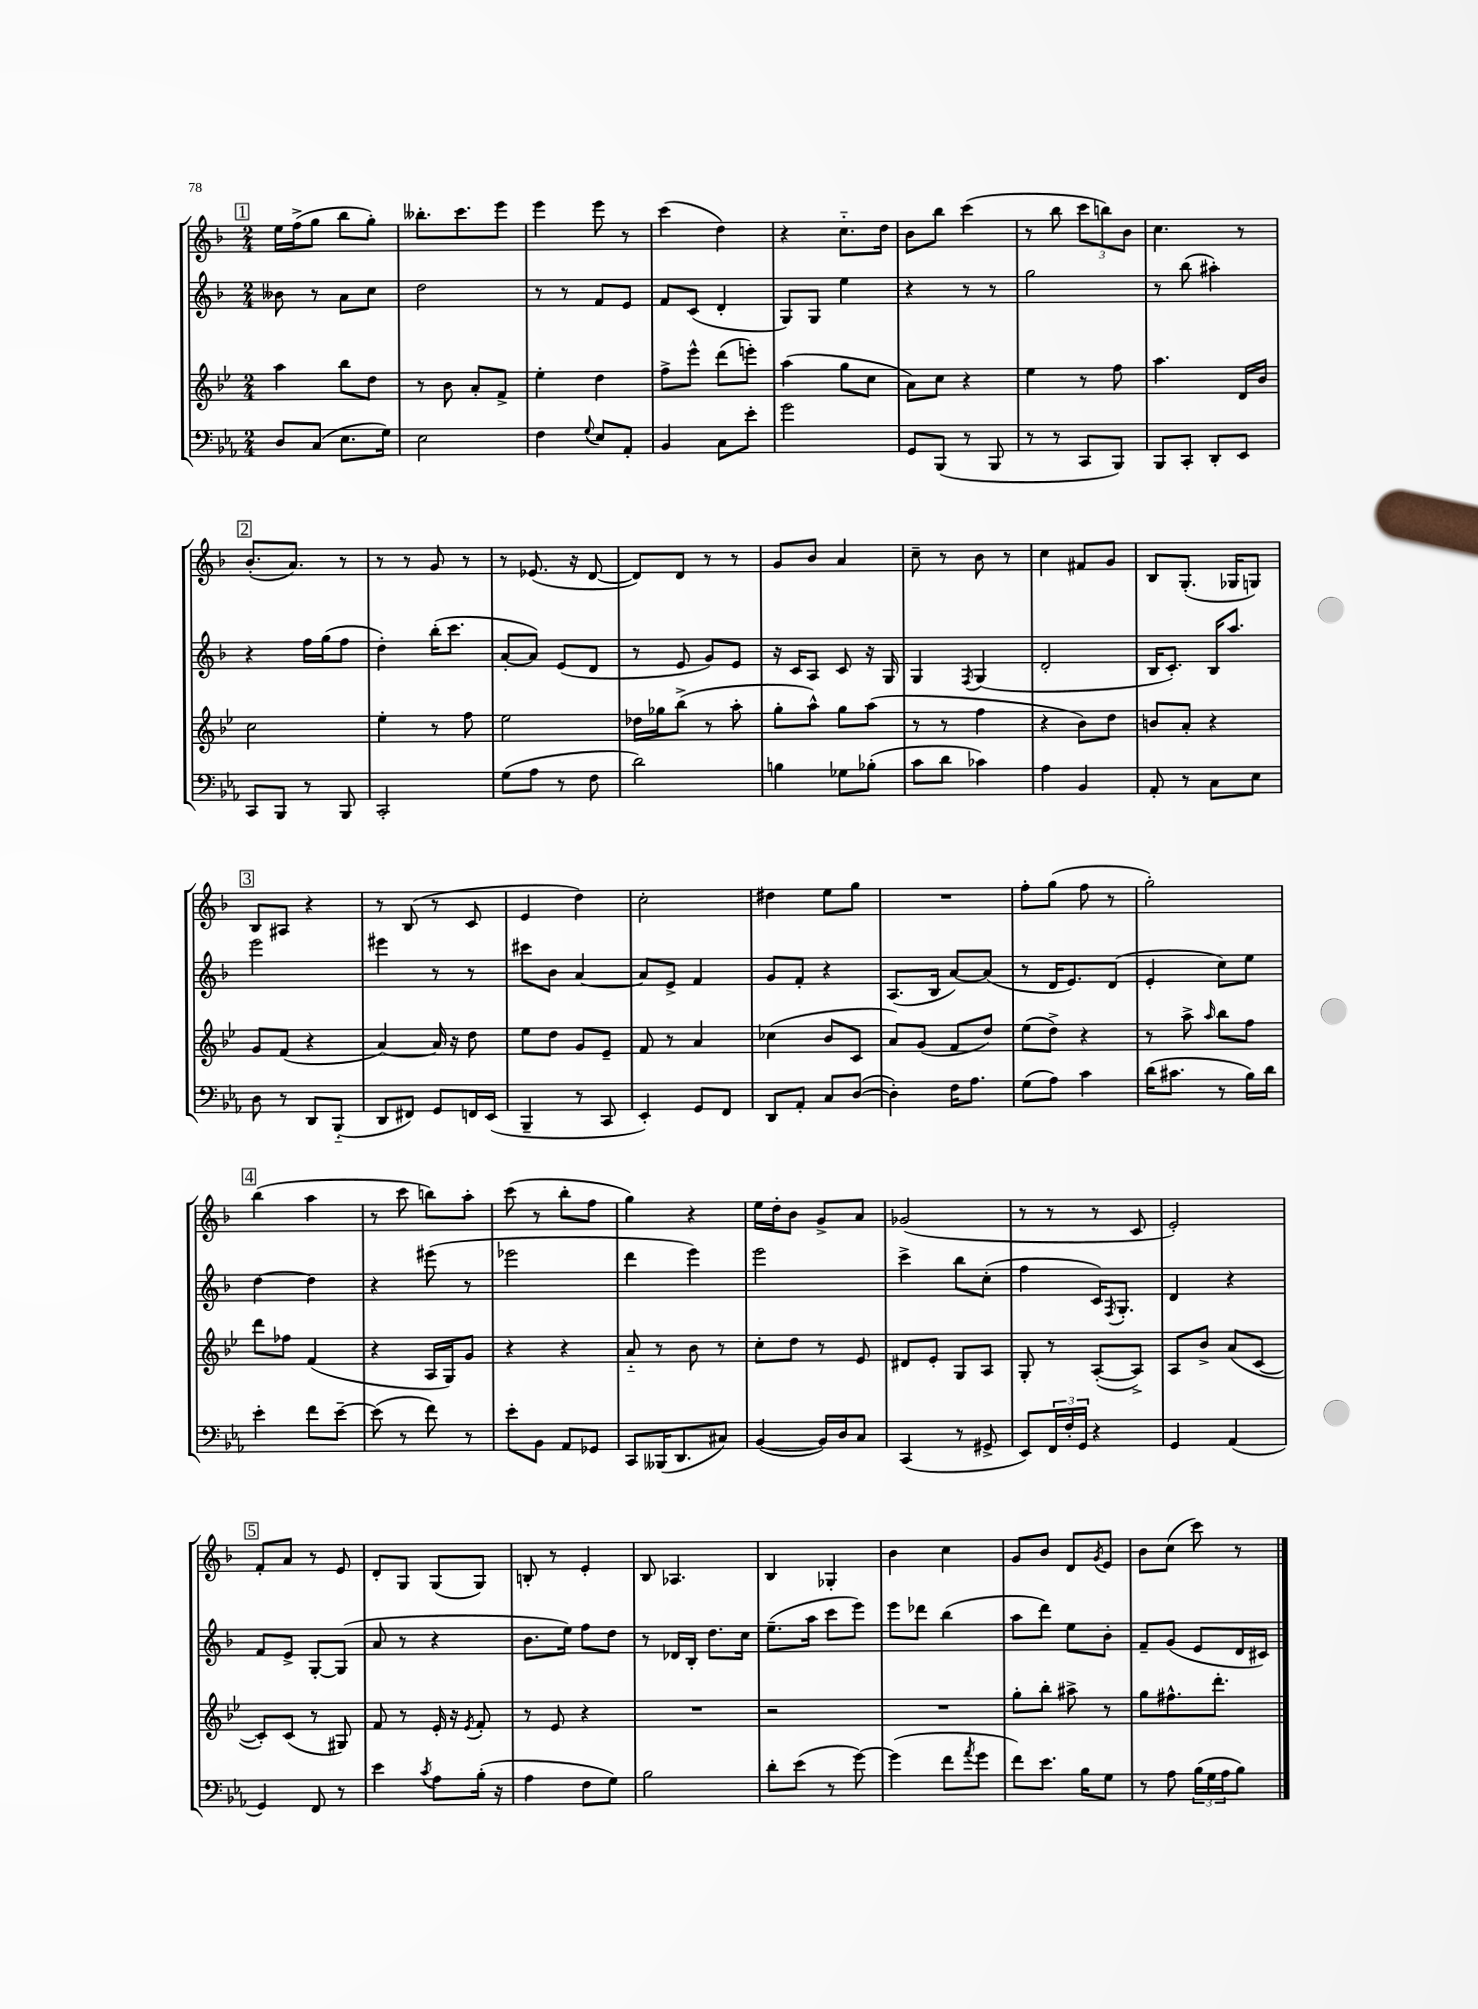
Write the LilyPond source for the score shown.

<<
\new StaffGroup <<
\new Staff = "s0" {
    \clef treble \key f \major \numericTimeSignature \time 2/4
    \mark \markup { \box "1" } e''16 f''16->( g''8 bes''8 g''8-.) |
    beses''8.-. c'''8. e'''8 |
    e'''4 e'''8 r8 |
    c'''4( d''4) |
    r4 c''8.-_ d''16 |
    bes'8 bes''8 c'''4( |
    r8 bes''8 \tuplet 3/2 { c'''8 b''8) bes'8 } |
    c''4. r8 |
    \mark \markup { \box "2" } bes'8.-.( a'8.) r8 |
    r8 r8 g'8 r8 |
    r8 ees'8.( r16 d'8~ |
    d'8) d'8 r8 r8 |
    g'8 bes'8 a'4 |
    c''8-- r8 bes'8 r8 |
    c''4 fis'8 g'8 |
    bes8 g8.-.( ges16 g8) |
    \mark \markup { \box "3" } bes8 ais8 r4 |
    r8 bes8( r8 c'8 |
    e'4 d''4) |
    c''2-. |
    dis''4 e''8 g''8 |
    R2 |
    f''8-. g''8( f''8 r8 |
    g''2-.) |
    \mark \markup { \box "4" } bes''4( a''4 |
    r8 c'''8 b''8) a''8-. |
    c'''8( r8 bes''8-. f''8 |
    g''4) r4 |
    e''16 d''16-. bes'8 g'8-> a'8 |
    ges'2( |
    r8 r8 r8 c'8 |
    e'2-.) |
    \mark \markup { \box "5" } f'8-. a'8 r8 e'8 |
    d'8-. g8 g8( g8) |
    b8-. r8 e'4-. |
    bes8 aes4. |
    bes4 ges4-. |
    bes'4 c''4 |
    g'8 bes'8 d'8 \acciaccatura { g'8 } e'8 |
    bes'8 c''8( c'''8) r8 \bar "|." |
}
\new Staff = "s1" {
    \clef treble \key f \major \numericTimeSignature \time 2/4
    \mark \markup { \box "1" } beses'8 r8 a'8 c''8 |
    d''2 |
    r8 r8 f'8 e'8 |
    f'8 c'8( d'4-. |
    g8) g8 e''4 |
    r4 r8 r8 |
    g''2 |
    r8 bes''8( ais''4-.) |
    \mark \markup { \box "2" } r4 f''16 g''16( f''8 |
    d''4-.) bes''16-.( c'''8. |
    a'8~-. a'8) e'8( d'8 |
    r8 e'8 g'8) e'8 |
    r16 c'16 a8 c'8 r16 g16 |
    g4 \acciaccatura { f8 } g4( |
    d'2-. |
    bes16 c'8.-.) bes16 a''8. |
    \mark \markup { \box "3" } e'''2 |
    eis'''4 r8 r8 |
    cis'''8 bes'8 a'4~ |
    a'8 e'8-> f'4 |
    g'8 f'8-. r4 |
    a8.( bes16 a'8~) a'8( |
    r8 d'16 e'8.) d'8( |
    e'4-. c''8) e''8 |
    \mark \markup { \box "4" } d''4~ d''4 |
    r4 eis'''8( r8 |
    ees'''2 |
    d'''4 e'''4) |
    e'''2 |
    c'''4-> bes''8 c''8-.( |
    f''4 c'16) \acciaccatura { f8 } g8.-. |
    d'4 r4 |
    \mark \markup { \box "5" } f'8 e'8-> g8~-. g8( |
    a'8 r8 r4 |
    bes'8. e''16) f''8 d''8 |
    r8 des'16 bes16-. d''8. c''16 |
    e''8.--( a''16 c'''8 e'''8) |
    e'''8 des'''8 bes''4( |
    a''8 d'''8) e''8 bes'8-. |
    f'8-- g'8( e'8 d'16 cis'16) \bar "|." |
}
\new Staff = "s2" {
    \clef treble \key bes \major \numericTimeSignature \time 2/4
    \mark \markup { \box "1" } a''4 bes''8 d''8 |
    r8 bes'8 a'8-. f'8-> |
    ees''4-. d''4 |
    f''8-> ees'''8-^ d'''8( e'''8-.) |
    a''4( g''8 c''8 |
    a'8) c''8 r4 |
    ees''4 r8 f''8 |
    a''4. d'16 bes'16 |
    \mark \markup { \box "2" } c''2 |
    ees''4-. r8 f''8 |
    ees''2 |
    des''16 ges''16 bes''8->( r8 a''8-. |
    g''8-. a''8-^) g''8 a''8( |
    r8 r8 f''4 |
    r4 bes'8) d''8 |
    b'8 a'8-. r4 |
    \mark \markup { \box "3" } g'8 f'8( r4 |
    a'4~) a'16 r16 d''8 |
    ees''8 d''8 g'8 ees'8-- |
    f'8 r8 a'4 |
    ces''4( bes'8 c'8 |
    a'8) g'8( f'8 d''8) |
    ees''8( d''8->) r4 |
    r8 a''8-> \grace { a''16 } bes''8 f''8 |
    \mark \markup { \box "4" } d'''8 fes''8 f'4( |
    r4 a16 g16) g'8 |
    r4 r4 |
    a'8-_ r8 bes'8 r8 |
    c''8-. d''8 r8 ees'8 |
    dis'8 ees'8-. g8 a8 |
    g8-. r8 a8~-.( a8->) |
    a8 bes'8-> a'8( c'8~ |
    \mark \markup { \box "5" } c'8-.) c'8( r8 gis8) |
    f'8 r8 ees'16-. r16 \acciaccatura { ees'8 } f'8-. |
    r8 ees'8 r4 |
    R2 |
    r2 |
    R2 |
    g''8-. bes''8-. ais''8-> r8 |
    g''8 fis''8.-^ d'''8.-. \bar "|." |
}
\new Staff = "s3" {
    \clef bass \key ees \major \numericTimeSignature \time 2/4
    \mark \markup { \box "1" } d8 c8( ees8. g16) |
    ees2 |
    f4 \appoggiatura { g8 } ees8 aes,8-. |
    bes,4 c8 ees'8-. |
    g'2 |
    g,8 bes,,8( r8 bes,,8 |
    r8 r8 c,8 bes,,8) |
    bes,,8 c,8-. d,8-. ees,8 |
    \mark \markup { \box "2" } c,8 bes,,8 r8 bes,,8 |
    c,2-. |
    g8( aes8 r8 f8 |
    d'2) |
    b4 ges8 bes8-.( |
    c'8 d'8 ces'4) |
    aes4 bes,4 |
    aes,8-. r8 c8 ees8 |
    \mark \markup { \box "3" } d8 r8 d,8 bes,,8-_( |
    d,8 fis,8) g,8 f,16 ees,16( |
    bes,,4-- r8 c,8 |
    ees,4-.) g,8 f,8 |
    d,8 aes,8-. c8 d8~( |
    d4-.) f16 aes8. |
    g8( aes8) c'4 |
    d'16( cis'8. r8 bes16) d'16 |
    \mark \markup { \box "4" } ees'4-. f'8 ees'8~-- |
    ees'8( r8 f'8) r8 |
    ees'8-. bes,8 aes,8 ges,8 |
    c,8 beses,,16( d,8. cis8) |
    bes,4~( bes,16) d16 c8 |
    c,4( r8 gis,8-> |
    ees,8) \tuplet 3/2 { f,16 f16-. g,16 } r4 |
    g,4 aes,4( |
    \mark \markup { \box "5" } g,4) f,8 r8 |
    ees'4 \acciaccatura { c'8 } aes8 bes16-.( r16 |
    aes4 f8 g8) |
    bes2 |
    d'8-. ees'8( r8 g'8~) |
    g'4( f'8 \acciaccatura { aes'8 } g'8 |
    f'8) ees'8. bes16 g8 |
    r8 aes8 \tuplet 3/2 { bes16( g16 aes16 } bes8) \bar "|." |
}
>>
>>
\layout { \context { \Score \remove "Bar_number_engraver" } }
